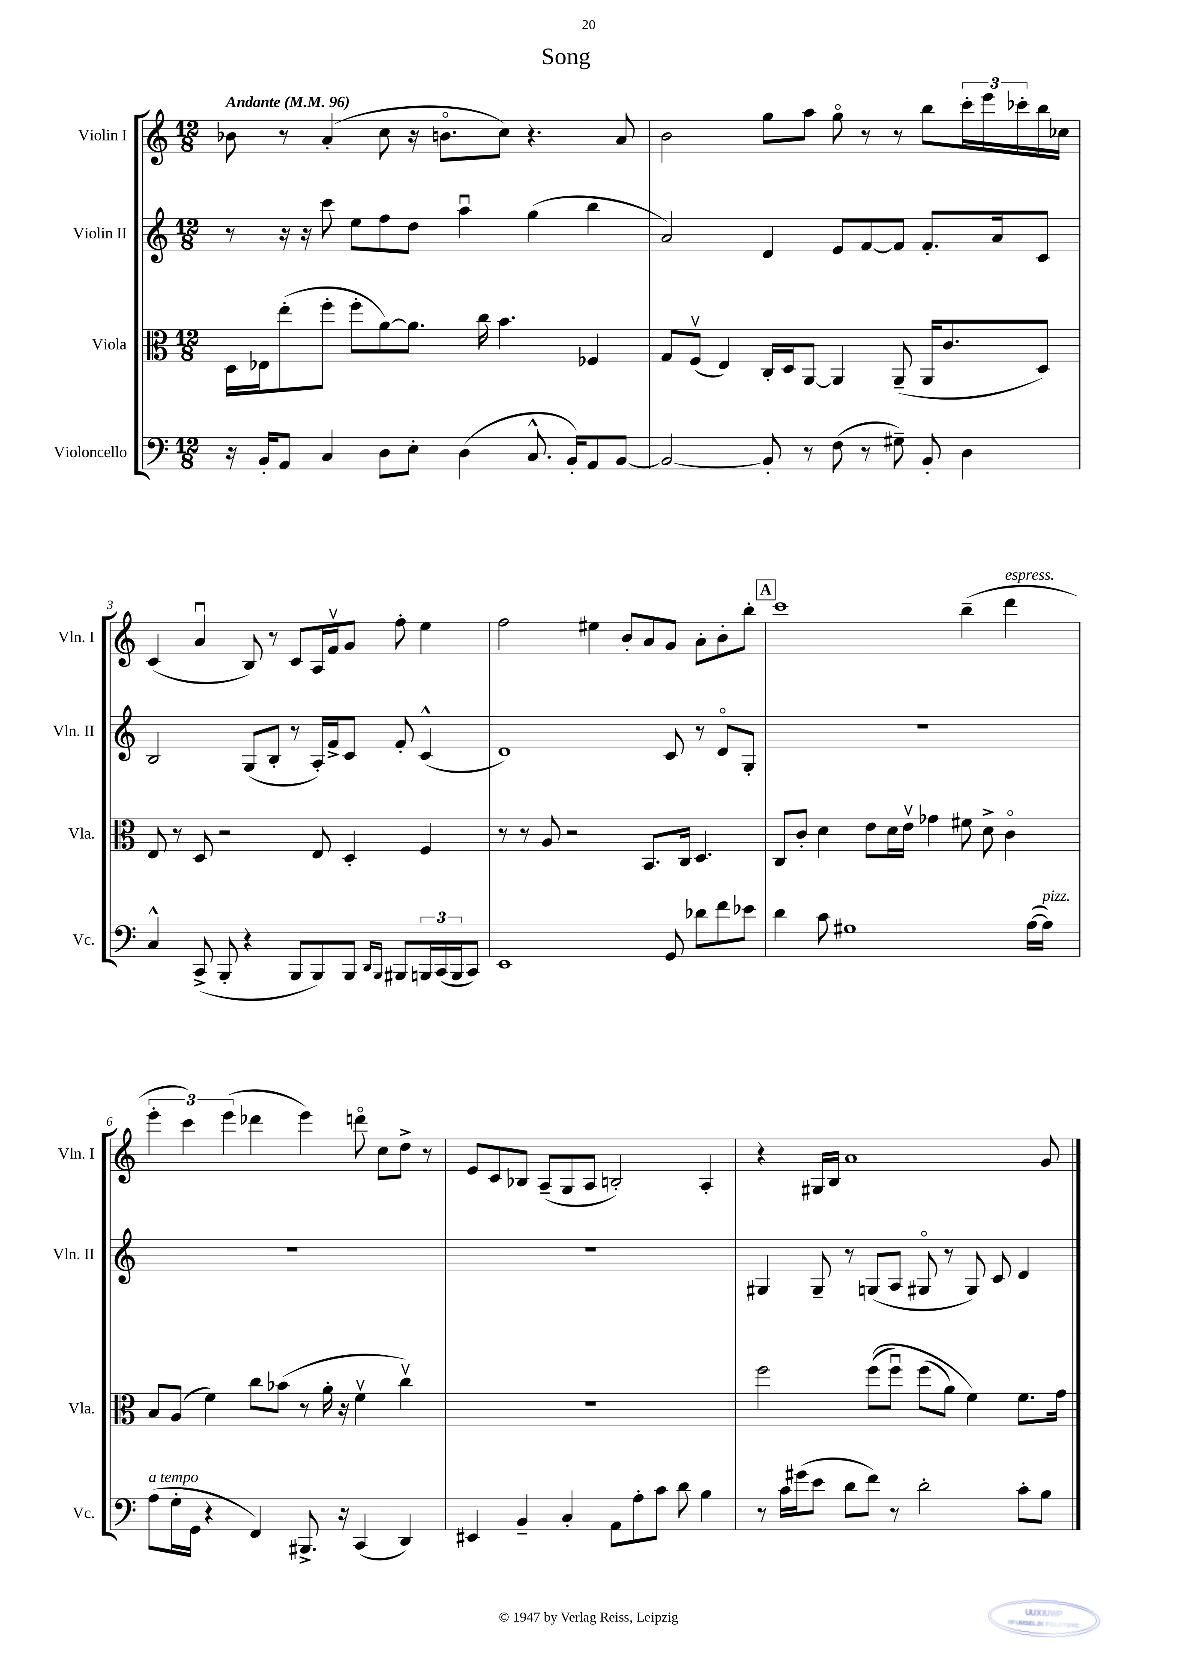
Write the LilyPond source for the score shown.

\header { title = "Song" }
<<
\new StaffGroup <<
\new Staff = "s0" \with { instrumentName = "Violin I" shortInstrumentName = "Vln. I" } {
    \clef treble \key c \major \numericTimeSignature \time 12/8 \tempo "Andante" 4 = 96
    bes'8 r8 a'4-.( c''8 r16 b'8.\flageolet c''8) r4. a'8 |
    b'2 g''8 a''8 g''8\flageolet r8 r8 b''8 \tuplet 3/2 { c'''16-. e'''16 ces'''16-. } b''16 ces''16 |
    c'4( a'4\downbow b8) r8 c'8 a16 f'16\upbow g'8 f''8-. e''4 |
    f''2 eis''4 b'8-. a'8 g'8 a'8-. b'8-. b''8-. |
    \mark \markup { \box "A" } c'''1 b''4--( d'''4^\markup { \italic "espress." } |
    \tuplet 3/2 { e'''4-. c'''4) e'''4( } des'''4 e'''4) d'''8\flageolet c''8 d''8-> r8 |
    e'8 c'8 bes8 a8--( g8 a8 b2-.) a4-. |
    r4 gis16 b16 a'1 g'8 \bar "|." |
}
\new Staff = "s1" \with { instrumentName = "Violin II" shortInstrumentName = "Vln. II" } {
    \clef treble \key c \major \numericTimeSignature \time 12/8
    r8 r16 r16 c'''8 e''8 f''8 d''8 a''4\downbow g''4( b''4 |
    a'2) d'4 e'8 f'8~ f'8 f'8.-. a'16 c'8 |
    b2 g8( b8-. r8 a16-.) f'16-> c'8 f'8-. c'4-^( |
    d'1) c'8 r8 d'8\flageolet g8-. |
    \mark \markup { \box "A" } R1. |
    R1. |
    R1. |
    gis4 gis8-- r8 g8( a8 gis8\flageolet r8 gis8) c'8 d'4 \bar "|." |
}
\new Staff = "s2" \with { instrumentName = "Viola" shortInstrumentName = "Vla." } {
    \clef alto \key c \major \numericTimeSignature \time 12/8
    d16 ees16 e''8-.( f''8-. f''8-. a'8~) a'8. c''16 b'4. fes4 |
    g8 f8\upbow( e4) c16-. d16 a,8~ a,4 a,8--( a,16 c'8. d8) |
    e8 r8 d8 r2 e8 d4-. f4 |
    r8 r8 a8 r2 b,8. c16 d4. |
    \mark \markup { \box "A" } c8 c'8-. d'4 e'8 d'16 e'16\upbow ges'4 fis'8 d'8-> c'4\flageolet |
    b8 a8( f'4) c''8 bes'8( r8 a'16-. r16 f'4\upbow c''4\upbow) |
    R1. |
    f''2 f''8(\( f''8\downbow) f''8( a'8) f'4\) f'8. g'16 \bar "|." |
}
\new Staff = "s3" \with { instrumentName = "Violoncello" shortInstrumentName = "Vc." } {
    \clef bass \key c \major \numericTimeSignature \time 12/8
    r16 b,16-. a,8 c4 d8 e8-. d4( c8.-^ b,16-.) a,8 b,8~ |
    b,2~ b,8-. r8 f8( r8 gis8--) b,8-. d4 |
    c4-^ c,8->( b,,8-. r4 b,,8 b,,8) b,,8 \grace { d,16 b,,16 } bis,,8 \tuplet 3/2 { b,,16 c,16( b,,16 } c,8) |
    e,1 g,8 des'8 f'8 ees'8 |
    \mark \markup { \box "A" } d'4 c'8 gis1 a16~( a16^\markup { \italic "pizz." }) |
    a8^\markup { \italic "a tempo" }( g16-. g,16 r4 f,4) bis,,8.-> r16 c,4( d,4) |
    eis,4 b,4-- c4-. a,8 a8-. c'8 d'8 b4 |
    r8 c'16 gis'16( e'8 d'8 f'8) r8 d'2-. c'8-. b8 \bar "|." |
}
>>
>>
